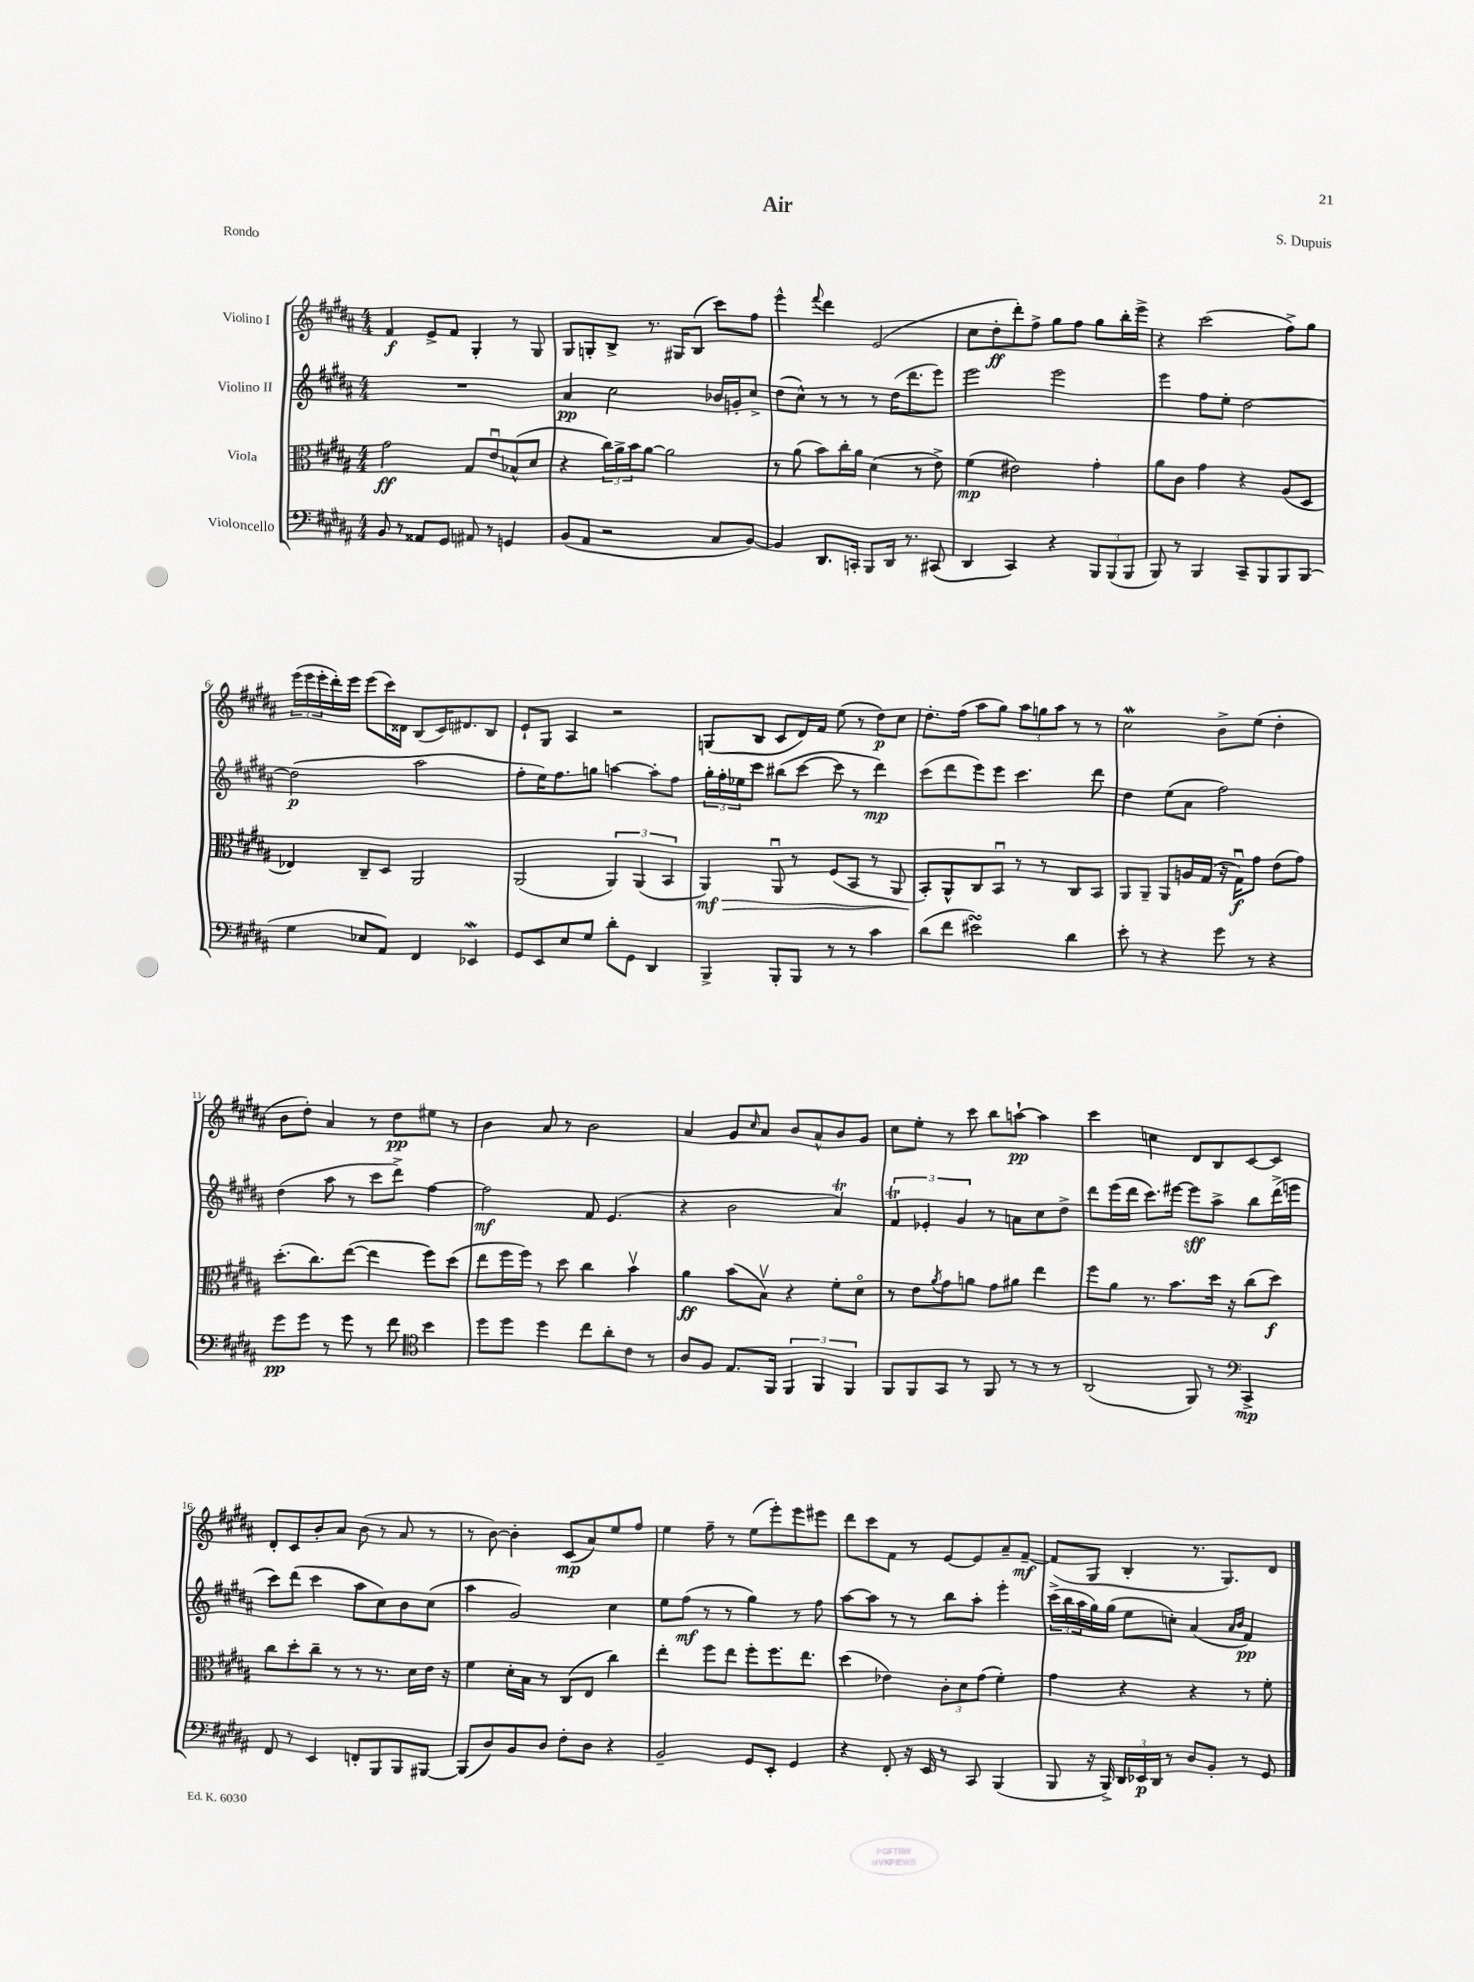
\header { title = "Air" composer = "S. Dupuis" piece = "Rondo" }
<<
\new StaffGroup <<
\new Staff = "s0" \with { instrumentName = "Violino I" } {
    \clef treble \key b \major \numericTimeSignature \time 4/4
    fis'4\f e'8-> fis'8 gis4-. r8 gis8 |
    gis8 g8-. b8-> r8. gis16 b8( cis'''8) fis''8 |
    e'''4-^ \appoggiatura { fis'''8 } dis'''4 e'2( |
    cis''8 dis''8-.\ff dis'''8-.) fis''8-> gis''8 fis''8 gis''8 b''16-. e'''16-> |
    r4 cis'''2( fis''8->) gis''8 |
    \tuplet 3/2 { e'''16( e'''16 e'''16-. } dis'''16-.) e'''16 e'''8( cis'''16) disis'16 b8( cis'16) dis'8. b8 |
    e'8-! gis8 ais4 r2 |
    g8( b8 cis'8 dis'16) fis'16 e''8( r8 dis''8\p) cis''8 |
    dis''8.-. fis''16( ais''8 gis''8) \tuplet 3/2 { ais''8 g''8 ais''8 } r8 r8 |
    cis''2\mordent b'8-> e''8( dis''4-. |
    b'8 dis''8-.) ais'4 r8 dis''8\pp eis''8 r8 |
    b'4 ais'8 r8 b'2 |
    ais'4 gis'8 \grace { cis''16 } ais'8 b'8 ais'8-^ b'8 gis'8 |
    cis''8 e''8-. r8 cis'''8 b''8 a''8~-!\pp a''4 |
    cis'''4 c''4 dis'8 b8 cis'8~ cis'8 |
    dis'8-. cis'8 b'8-. ais'8 b'8( r8 ais'8 r8 |
    r8 b'8~) b'4-. cis'8\mp( ais'8) e''8 fis''8 |
    e''4 fis''8-- r8 e''8( e'''8-.) e'''8 eis'''8 |
    dis'''8 cis'''8 fis'8 r8 e'8~ e'8 ais'8-- fis'8~--\mf |
    fis'8( gis8 b4-. r8. gis8.) dis'8 \bar "|." |
}
\new Staff = "s1" \with { instrumentName = "Violino II" } {
    \clef treble \key b \major \numericTimeSignature \time 4/4
    R1 |
    ais'4\pp cis''2 bes'16 g'16-. cis''8-> |
    dis''8( cis''8-^) r8 r8 r8 dis''16( dis'''8. e'''8) |
    e'''2 e'''2 |
    e'''4 fis''8 e''8-. dis''2~ |
    dis''2\p( ais''2 |
    fis''8-. e''16) fis''8. g''8 a''4~ a''8-. fis''8 |
    \tuplet 3/2 { gis''16-. fis''16-. ees''16 } cis'''8 bis''8( cis'''8~ cis'''8 r8 dis'''4\mp) |
    cis'''8( dis'''8 e'''8) e'''8 cis'''4. dis'''8 |
    dis''4 e''8( ais'8 fis''2) |
    dis''4( ais''8 r8 cis'''8 dis'''8->) fis''4~ |
    fis''2\mf fis'8 e'4.( |
    r4 b'2 ais'4\trill) |
    \tuplet 3/2 { fis'4\trill ees'4-. gis'4 } r8 a'8 cis''8 dis''8-> |
    dis'''8 e'''16( dis'''16 cis'''8.) eis'''16~ eis'''8\sff ais''8-> b''8 dis'''16->( e'''16 |
    cis'''8) dis'''8( cis'''4 ais''8 cis''8) b'8 cis''8( |
    ais''4 gis'2) cis''4 |
    e''8 fis''8\mf( r8 r8 gis''4) r8 fis''8 |
    ais''8~ ais''8 r8 r8 b''8 ais''8-. e'''4-. |
    \tuplet 3/2 { cis'''16->( b''16 ais''16 } gis''16) gis''16( e''8 c''8-.) ais'4( \grace { ais'16 b'16 } fis'4\pp) \bar "|." |
}
\new Staff = "s2" \with { instrumentName = "Viola" } {
    \clef alto \key b \major \numericTimeSignature \time 4/4
    gis'2\ff gis8 e'8\downbow bes8-^( dis'8 |
    r4 \tuplet 3/2 { cis''16) ais'16-> b'16 } ais'8~ ais'2 |
    r8 ais'8( b'8) cis''16-. ais'16 dis'4( r8 e'8->) |
    fis'4\mp( eis'2) gis'4-. |
    ais'8 cis'8 gis'4 r4 ais8( dis8 |
    ees4) cis8-- dis8 ais,2 |
    ais,2( \tuplet 3/2 { ais,4) ais,4( b,4 } |
    ais,4\mf\>) ais,8\downbow r8 fis8( b,8 r8 ais,8 |
    b,8-.\!) ais,8-^ cis8 b,8\downbow r8 r8 cis8 b,8 |
    ais,8 ais,8-- ais,8 a16 gis16( r16 gis16\downbow\f) gis'8 e'8( gis'8) |
    dis''8.-.( cis''8.) e''8~( e''4 fis''8) dis''8( |
    e''8 fis''16 fis''16) r8 dis''8 cis''4 b'4\upbow |
    ais'4\ff b'8( b8\upbow) r4 fis'8-. dis'8\flageolet |
    r8 e'8 \acciaccatura { ais'8 } gis'8 a'8 gis'8 ais'8 e''4 |
    fis''8 ais'8 r8. b'8. dis''16 r16 cis''8( dis''8\f) |
    cis''8 dis''8-. cis''8-- r8 r8 r8. dis'16 e'16 r16 |
    fis'4 dis'16-. b16 r8 cis8( e8 cis''4) |
    e''4-. fis''8 e''8 fis''8-. fis''8. e''8. |
    dis''4( ees'4) \tuplet 3/2 { cis'8-. dis'8 gis'8( } fis'4-.) |
    gis'4 r4 r4 r8 fis'8-. \bar "|." |
}
\new Staff = "s3" \with { instrumentName = "Violoncello" } {
    \clef bass \key b \major \numericTimeSignature \time 4/4
    b,8 r8 aisis,8 gis,8 ais,8 r8 g,4 |
    b,8( ais,8 r2 cis8 b,8~) |
    b,4 dis,8. c,16-. b,,8 dis,16 r8. cis,8( |
    dis,4 cis,4) r4 \tuplet 3/2 { b,,8 b,,8( b,,8 } |
    b,,8) r8 b,,4 cis,8-- b,,8 b,,8 b,,8( |
    gis4 ees8 ais,8) fis,4 ees,4\mordent |
    gis,8 e,8 e8 gis8 dis'8-. gis,8 dis,4 |
    b,,4-> b,,8-. b,,8 r8 r8 cis'4 |
    dis'8( fis'8 eis'2\turn) dis'4 |
    e'8-. r8 r4 gis'8 r8 r4 |
    gis'8\pp gis'8 r8 gis'8 r8 fis'8 \clef tenor b'4 |
    dis''8 dis''8 dis''4 cis''8 ais'8-. cis'8 r8 |
    ais8 fis8 e8. fis,16 \tuplet 3/2 { fis,4 fis,4 fis,4 } |
    fis,8 fis,8 gis,8 r8 fis,8 r8 r8 r8 |
    ais,2( fis,8) r8 \clef bass cis,4->\mp |
    fis,8 r8 e,4 f,8-. b,,8 b,,8 bis,,8~ |
    bis,,8( dis8) b,8 dis8 fis8-. dis8 r4 |
    b,2-- gis,8 e,8-. gis,4 |
    r4 fis,8-. r16 e,16 r8 cis,8 b,,4( |
    b,,8 r16 b,,16->) \tuplet 3/2 { dis,16 ees,16\p dis,16 } r8 dis8 b,8-. r8 gis,8 \bar "|." |
}
>>
>>
